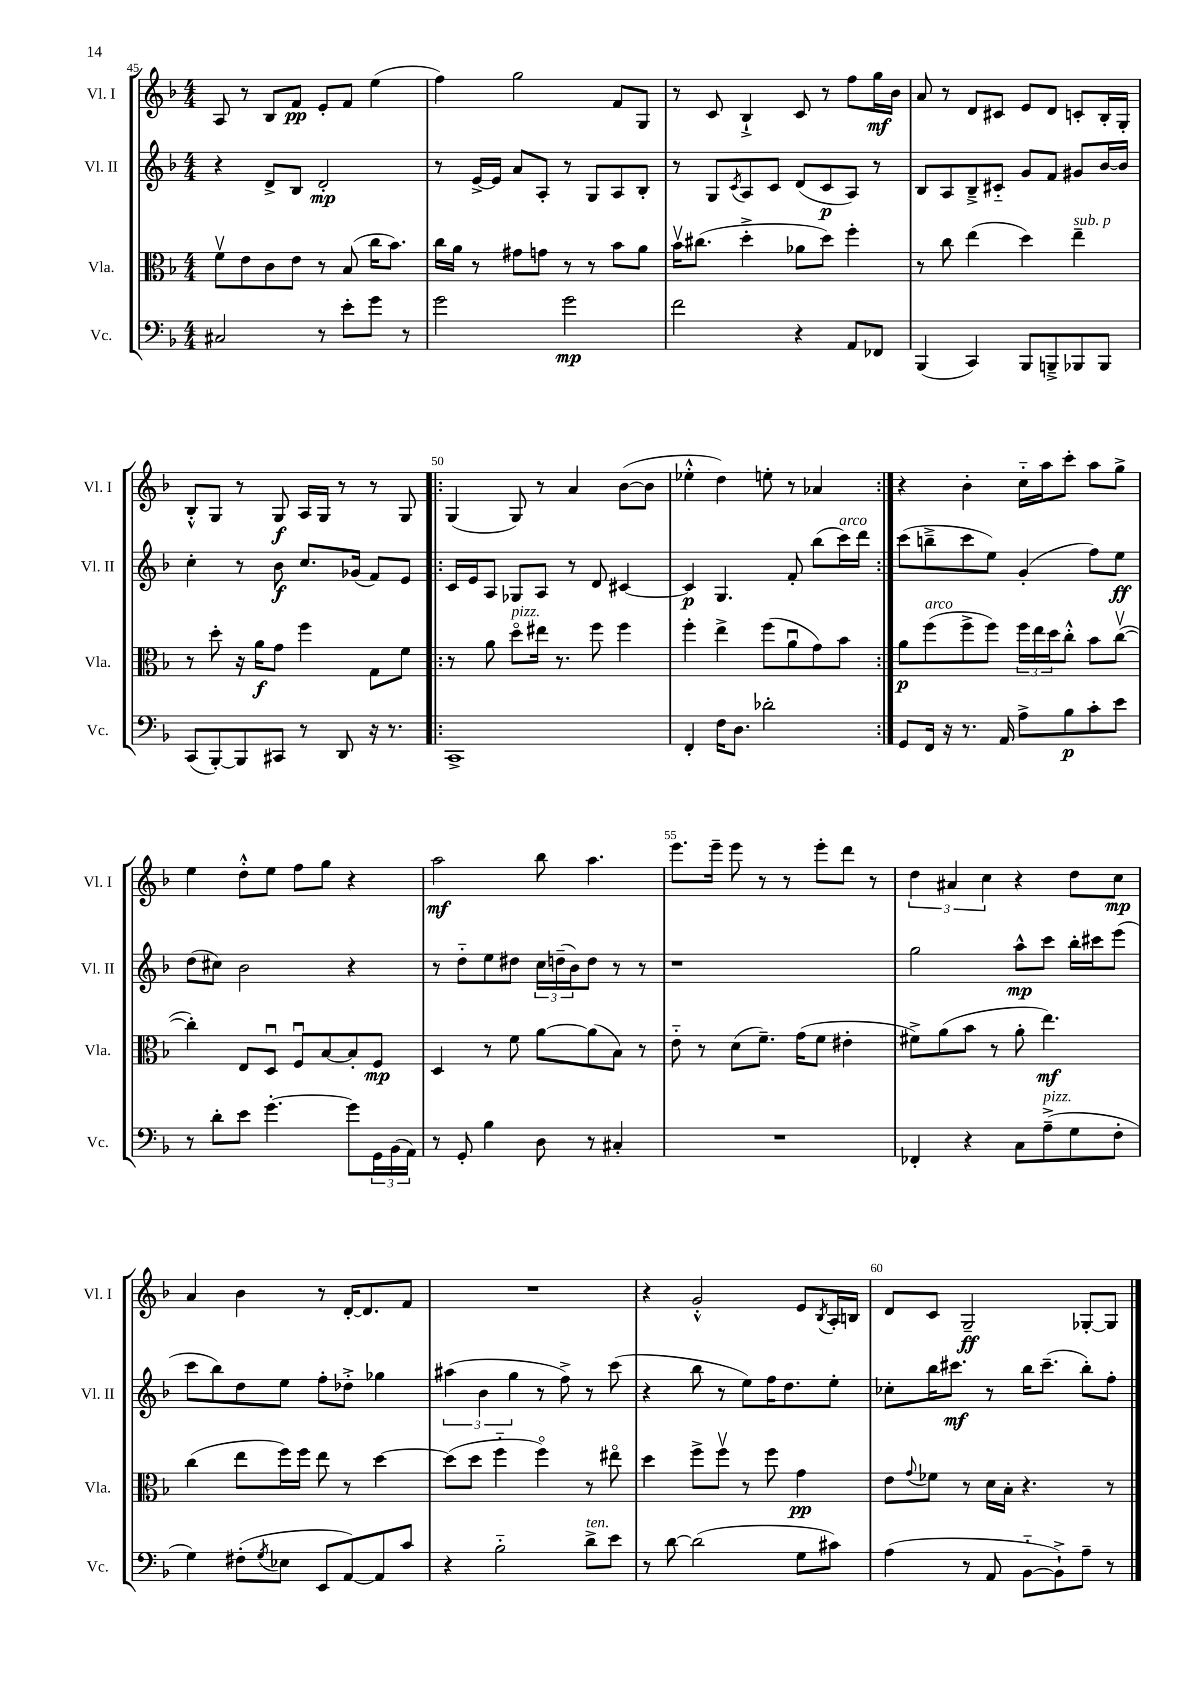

**kern	**kern	**kern	**kern
*staff4	*staff3	*staff2	*staff1
*clefF4	*clefC3	*clefG2	*clefG2
*k[b-]	*k[b-]	*k[b-]	*k[b-]
*M4/4	*M4/4	*M4/4	*M4/4
2C#/	8fv\L	4r	8A/
.	8e\	.	8r
.	8c\	8d^/L	8B-/L
.	8e\J	8B-/J	8f/J
8r	8r	2d'/	8e'/L
8e'\L	(8B-/	.	8f/J
8g\J	16cc\LK	.	(4ee\
.	8.b-\J)	.	.
8r	.	.	.
=	=	=	=
2g\	16cc\LL	8r	4ff\)
.	16a\JJ	.	.
.	8r	[16e^/LL	.
.	.	16e/]JJ	.
.	8g#\L	8a/L	2gg\
.	8g\J	8A'/J	.
2g\	8r	8r	.
.	8r	8G/L	.
.	8b-\L	8A/	8f/L
.	8a\J	8B-'/J	8G/J
=	=	=	=
2f\	16b-v\LK	8r	8r
.	(8.cc#\J	.	.
.	.	8G/L	8c/
.	.	8qc/	.
.	4dd'^\	8A/	4B-`^/
.	.	8c/J	.
4r	8a-\L	(8d/L	8c/
.	8dd\J)	8c/	8r
8AA/L	4ff'\	8A/J)	8ff\L
8FF-/J	.	8r	16gg\L
.	.	.	16b-\JJ
=	=	=	=
(4BBB-/	8r	8B-/L	8a/
.	8cc\	8A/	8r
4CC/)	(4ee\	8B-~^/	8d/L
.	.	8c#'~/J	8c#/J
8BBB-/L	4dd\)	8g/L	8e/L
8BBB~^/	.	8f/J	8d/J
8BBB-/	4ee~\	8g#/L	8c'/L
8BBB-/J	.	[16b-/L	16B-'/L
.	.	16b-/]JJ	16G'/JJ
=	=	=	=
(8CC/L	8r	4cc'\	8B-'^^/L
[8BBB-'/)	8dd'\	.	8G/J
8BBB-/]	16r	8r	8r
.	16a\LK	.	.
8CC#/J	8g\J	8b-\	8G/
8r	4ff\	8.cc/L	16A/LL
.	.	.	16G/JJ
8DD/	.	.	8r
.	.	(16g-/Jk	.
16r	8G\L	8f/L)	8r
8.r	.	.	.
.	8f\J	8e/J	8G/
=!|:	=!|:	=!|:	=!|:
1CC^	8r	16c/LL	(4G/
.	.	16e/J	.
.	8a\	8A/J	.
.	8ddo\L	8G-/L	8G/)
.	16ee#\Jk	8A/J	8r
.	8.r	.	.
.	.	8r	4a/
.	8ff\	8d/	.
.	4ff\	[4c#/	([8b-\L
.	.	.	8b-\]J
=	=	=	=
4FF'/	4ff'\	4c#/]	4ee-'^^\
16F\LK	4ee^\	4.G/	4dd\)
8.D\J	.	.	.
2d-'\	(8ff\L	.	8ee'\
.	8au\	8f'/	8r
.	8g\)	(8bb-\L	4a-/
.	8b-\J	16ccc\L)	.
.	.	16ddd\JJ	.
=:|!	=:|!	=:|!	=:|!
8GG/L	8a\L	(8ccc\L	4r
16FF/Jk	(8ff\	8bb~^\	.
16r	.	.	.
8.r	8ff^\	8ccc\	4b-'\
.	8ff\J)	8ee\J)	.
16AA/	.	.	.
8A^\L	24ff\LL	(4g'/	16cc'~\LL
.	24ee\	.	.
.	.	.	16aa\J
.	24dd\J	.	.
8B-\	8cc'^^\J	.	8ccc'\J
8c'\	8b-\L	8ff\L)	8aa\L
8e\J	([8ccv\J	8ee\J	8gg^\J
=	=	=	=
8r	4cc'\])	(8dd\L	4ee\
8d'\L	.	8cc#\J)	.
8e\J	8E/L	2b-\	8dd'^^\L
[4.g'\	8Du/J	.	8ee\J
.	8Fu/L	.	8ff\L
.	[8B-/	.	8gg\J
8g\]L	8B-'/]	4r	4r
24GG\L	8F/J	.	.
(24BB-\	.	.	.
24AA\JJ)	.	.	.
=	=	=	=
8r	4D/	8r	2aa\
8GG'/	.	8dd'~\L	.
4B-\	8r	8ee\	.
.	8f\	8dd#\J	.
8D\	[8a\L	24cc\LL	8bb-\
.	.	(24dd~\	.
.	.	24b-\J)	.
8r	(8a\]	8dd\J	4.aa\
4C#'/	8B-\J)	8r	.
.	8r	8r	.
=	=	=	=
1r	8e'~\	1r	8.eee\L
.	8r	.	.
.	.	.	16eee~\Jk
.	(8d\L	.	8eee\
.	8.f~\J)	.	8r
.	.	.	8r
.	(16g\LK	.	.
.	8f\J	.	8eee'\L
.	4e#'\	.	8ddd\J
.	.	.	8r
=	=	=	=
4FF-'/	8f#^\L)	2gg\	6dd\
.	(8a\	.	.
.	.	.	6a#/
4r	8b-\J	.	.
.	.	.	6cc\
.	8r	.	.
8C\L	8a'\	8aa^^\L	4r
(8A~^\	4.ee\)	8ccc\J	.
8G\	.	16bb-'\LL	8dd\L
.	.	16ccc#\J	.
8F'\J	.	(8eee\J	8cc\J
=	=	=	=
4G\)	(4cc\	8ccc\L	4a/
.	.	8bb-\)	.
(8F#'\L	8ee\L	8dd\	4b-\
8qG/	.	.	.
8E-\J	16ff\L)	8ee\J	.
.	16ff\JJ	.	.
8EE/L	8ee\	8ff'\L	8r
[8AA/)	8r	8dd-'^\J	[16d'/LK
.	.	.	8.d/]
8AA/]	[4dd\	4gg-\	.
8c/J	.	.	8f/J
=	=	=	=
4r	(8dd\]L	(6aa#\	1r
.	8dd\J	.	.
.	.	6b-\	.
2B-'~\	4ff'~\	.	.
.	.	6gg\	.
.	4ffo\)	8r	.
.	.	8ff^\)	.
8d^\L	8r	8r	.
8e\J	8ee#o\	(8ccc\	.
=	=	=	=
8r	4dd\	4r	4r
[8d\	.	.	.
(2d\]	8ff^\L	8bb-\	2g'^^/
.	8ffv\J	8r	.
.	8r	8ee\L)	.
.	8ff\	16ff\K	.
.	.	8.dd\	.
8G\L	4g\	.	8e/L
.	.	.	8qB-/
8c#\J)	.	8ee'\J	16A'/L
.	.	.	16B/JJ
=	=	=	=
(4A\	8e\L	8cc-'\L	8d/L
.	8qqg/	.	.
.	8f-\J	16bb-\K	8c/J
.	.	8.ccc#\J	.
8r	8r	.	2G~/
8AA/	16d\LL	8r	.
.	16B-'\JJ	.	.
[8BB-'~\L	4.r	16bb-\LK	.
.	.	(8.ccc#~\J	.
8BB-`^\])	.	.	.
8A~\J	.	8bb-'\L)	[8G-'/L
8r	8r	8ff'\J	8G-/]J
==	==	==	==
*-	*-	*-	*-
